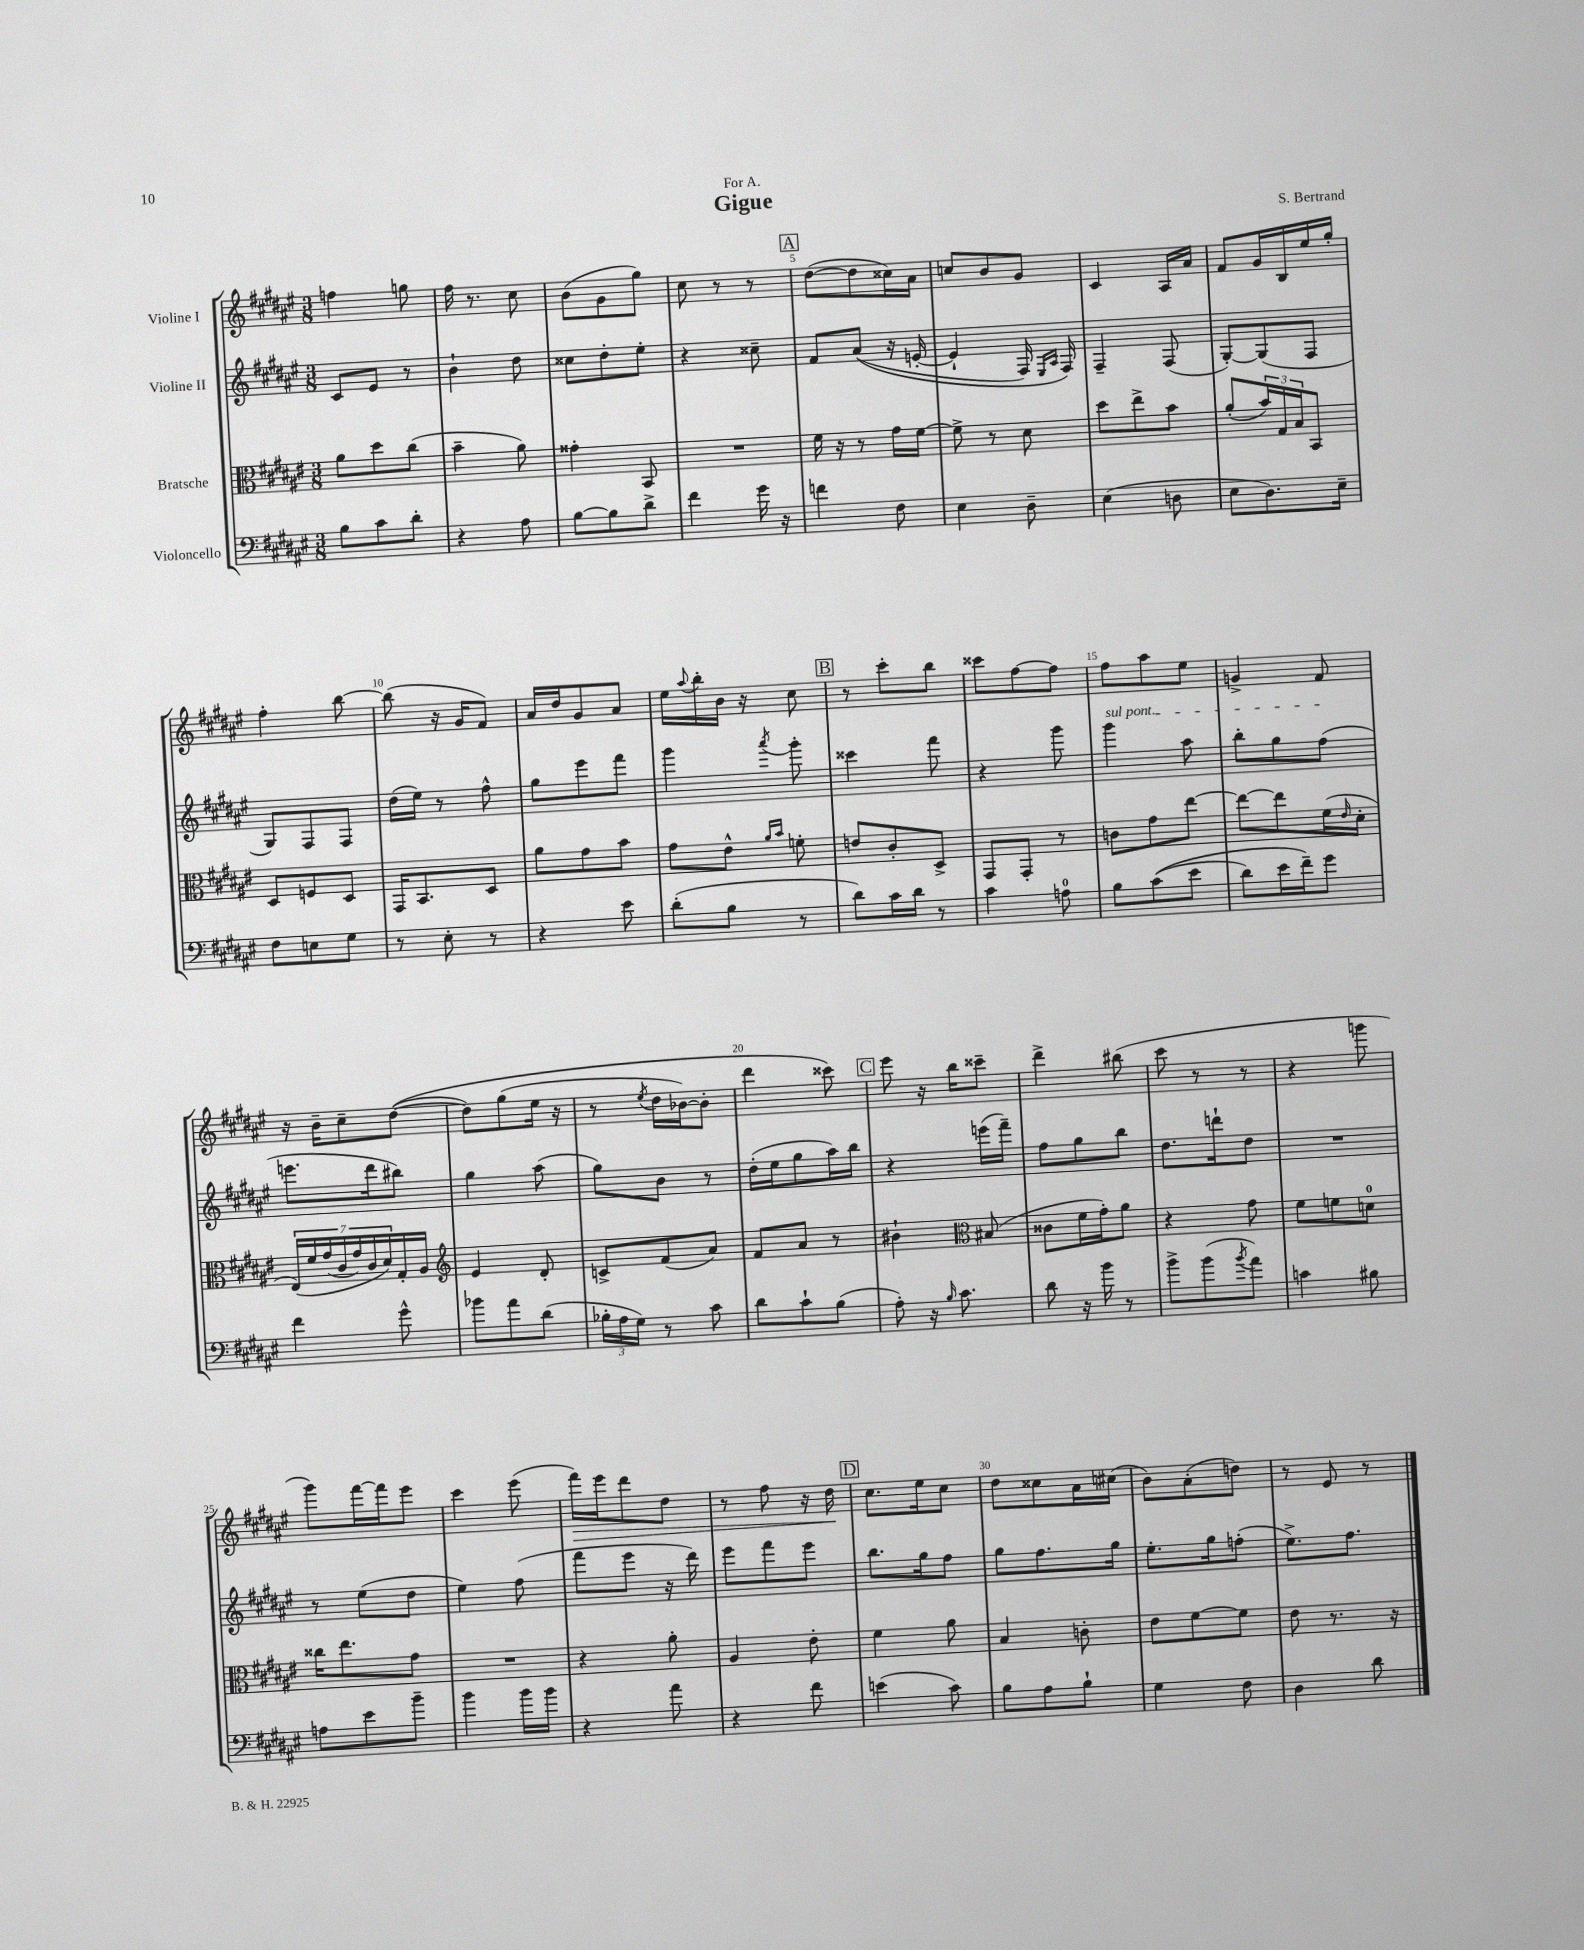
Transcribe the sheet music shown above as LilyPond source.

\header { title = "Gigue" composer = "S. Bertrand" dedication = "For A." }
<<
\new StaffGroup <<
\new Staff = "s0" \with { instrumentName = "Violine I" } {
    \clef treble \key fis \major \numericTimeSignature \time 3/8
    f''4 g''8 |
    fis''16 r8. cis''8 |
    b'8( gis'8 gis''8) |
    cis''8 r8 r8 |
    \mark \markup { \box "A" } dis''8~( dis''8 cisis''16) ais'16 |
    c''8 b'8 gis'8 |
    cis'4 ais16 ais'16 |
    fis'8 gis'16 b16 eis''16 gis''16-. |
    fis''4-. b''8~ |
    b''8( r16 gis'16 fis'8) |
    ais'16 dis''16 gis'8 ais'8 |
    eis''16 \appoggiatura { ais''8 } b''16-. b'16 r16 cis''8 |
    \mark \markup { \box "B" } r8 cis'''8-. b''8 |
    cisis'''8 fis''8~ fis''8 |
    fis''8 ais''8 eis''8 |
    g'4-> fis'8 |
    r16 b'16-- cis''8-- dis''8~(\( |
    dis''8) gis''8( eis''16 r16 |
    r8 \acciaccatura { eis''8 } dis''16 bes'16~) bes'8-. |
    dis'''4 cisis'''8\) |
    \mark \markup { \box "C" } eis'''8 r16 b''16 cisis'''8-- |
    dis'''4-> bis''8( |
    cis'''8 r8 r8 |
    r4 g'''8 |
    gis'''8) fis'''16~ fis'''16 eis'''8 |
    cis'''4 eis'''8( |
    fis'''16\>) eis'''16 dis'''8 dis''8 |
    r8 fis''8 r16 dis''16\! |
    \mark \markup { \box "D" } cis''8. eis''16 cis''8 |
    dis''8 cisis''8 ais'16 cis''16( |
    b'8) ais'8-.( d''8) |
    r8 eis'8 r8 \bar "|." |
}
\new Staff = "s1" \with { instrumentName = "Violine II" } {
    \clef treble \key fis \major \numericTimeSignature \time 3/8
    cis'8 eis'8 r8 |
    b'4-! dis''8 |
    cisis''8 dis''8-. eis''8-. |
    r4 cisis''8-- |
    \mark \markup { \box "A" } fis'8 ais'8(\( r16 e'16~-. |
    e'4-! fis16) \grace { eis16 ais16 } fis16\) |
    fis4-- fis8( |
    gis8~-.) gis8( fis8 |
    gis8) fis8 fis8 |
    dis''16( eis''16) r8 fis''8-^ |
    gis''8 eis'''8 fis'''8 |
    gis'''4 \acciaccatura { ais'''8 } gis'''8-. |
    \mark \markup { \box "B" } cisis'''4 fis'''8 |
    r4 gis'''8 |
    \once \override TextSpanner.bound-details.left.text = \markup { \italic "sul pont." } gis'''4\startTextSpan ais''8 |
    b''8-. gis''8 fis''8\stopTextSpan( |
    e'''8. dis'''16 bis''8) |
    gis''4 ais''8( |
    gis''8) b'8 r8 |
    dis''16-.( eis''16 gis''8 ais''16) b''16 |
    \mark \markup { \box "C" } r4 e'''16( fis'''16--) |
    fis''8 gis''8 b''8 |
    dis''8. d'''16-! dis''8 |
    R4. |
    r8 eis''8( dis''8 |
    eis''4) fis''8( |
    fis'''8 eis'''8 r16 dis'''16) |
    eis'''8 fis'''8 eis'''8 |
    \mark \markup { \box "D" } b''8. gis''16 fis''8 |
    gis''8 fis''8. gis''16 |
    eis''8.-. gis''16 f''8-.( |
    eis''8.->) fis''8. \bar "|." |
}
\new Staff = "s2" \with { instrumentName = "Bratsche" } {
    \clef alto \key fis \major \numericTimeSignature \time 3/8
    ais'8 dis''8 cis''8( |
    b'4-- ais'8) |
    gisis'4-. b,8 |
    R4. |
    \mark \markup { \box "A" } fis'16 r16 r8 gis'16 fis'16~ |
    fis'8-> r8 dis'8 |
    dis''8 eis''8-> b'8 |
    ais'8-.( \tuplet 3/2 { b'16) gis16 b16 } b,8 |
    dis8 f8 dis8 |
    gis,16 b,8. dis8 |
    ais'8 gis'8 b'8 |
    gis'8 eis'8-^ \grace { ais'16 b'16 } f'8-. |
    \mark \markup { \box "B" } e'8 cis'8-. dis8-> |
    gis,8 gis,8-. r8 |
    c'8 gis'8 eis''8~ |
    eis''8~ eis''8 fis'16( \grace { eis'16 } dis'16-. |
    \tuplet 7/4 { eis16)\( fis'16 gis'16( cis'16 gis'16) cis'16 dis'16\) } gis16-. ais16 |
    \clef treble eis'4 dis'8-. |
    c'8-> fis'8( ais'8) |
    fis'8 ais'8 r8 |
    \mark \markup { \box "C" } bis'4-! \clef alto bis8( |
    cisis'8 fis'16 gis'16-.) ais'8 |
    r4 gis'8 |
    fis'8 f'8 d'8-0 |
    cisis''16 eis''8. gis'8 |
    R4. |
    r4 ais'8-. |
    ais4 eis'8-. |
    \mark \markup { \box "D" } fis'4 ais'8 |
    b4 c'8-. |
    eis'8 fis'8~ fis'8 |
    eis'8 r8. r16 \bar "|." |
}
\new Staff = "s3" \with { instrumentName = "Violoncello" } {
    \clef bass \key fis \major \numericTimeSignature \time 3/8
    b8 cis'8 dis'8-. |
    r4 ais8 |
    b8~ b8 dis'8-> |
    fis'4 gis'16 r16 |
    \mark \markup { \box "A" } f'4 fis8 |
    eis4 dis8-- |
    eis4( d8 |
    eis8 dis8.) eis16-- |
    fis8 e8 gis8 |
    r8 eis8-. r8 |
    r4 eis'8 |
    dis'8-.( b8 r8 |
    \mark \markup { \box "B" } dis'8) cis'16 dis'16 r8 |
    cis'4 a8-0 |
    b8 cis'8(\( eis'8 |
    dis'8) eis'16 fis'16--\) gis'8 |
    fis'4 gis'8-^ |
    bes'8 ais'8 dis'8( |
    \tuplet 3/2 { bes16-. ais16 gis16) } r8 cis'8 |
    dis'8 cis'8-! b8( |
    \mark \markup { \box "C" } ais8-.) r16 \grace { b16 } cis'8. |
    dis'8 r16 b'16 r8 |
    b'8-> b'8( \acciaccatura { b'8 } ais'8) |
    c'4 bis8 |
    a8 eis'8 b'8-- |
    b'4 b'16 b'16 |
    r4 ais'8 |
    r4 fis'8 |
    \mark \markup { \box "D" } e'4( cis'8) |
    b8 ais8 b8-! |
    gis4 fis8 |
    dis4 dis'8 \bar "|." |
}
>>
>>
\layout { \context { \Score \override BarNumber.break-visibility = ##(#f #t #t) barNumberVisibility = #(every-nth-bar-number-visible 5) } }
